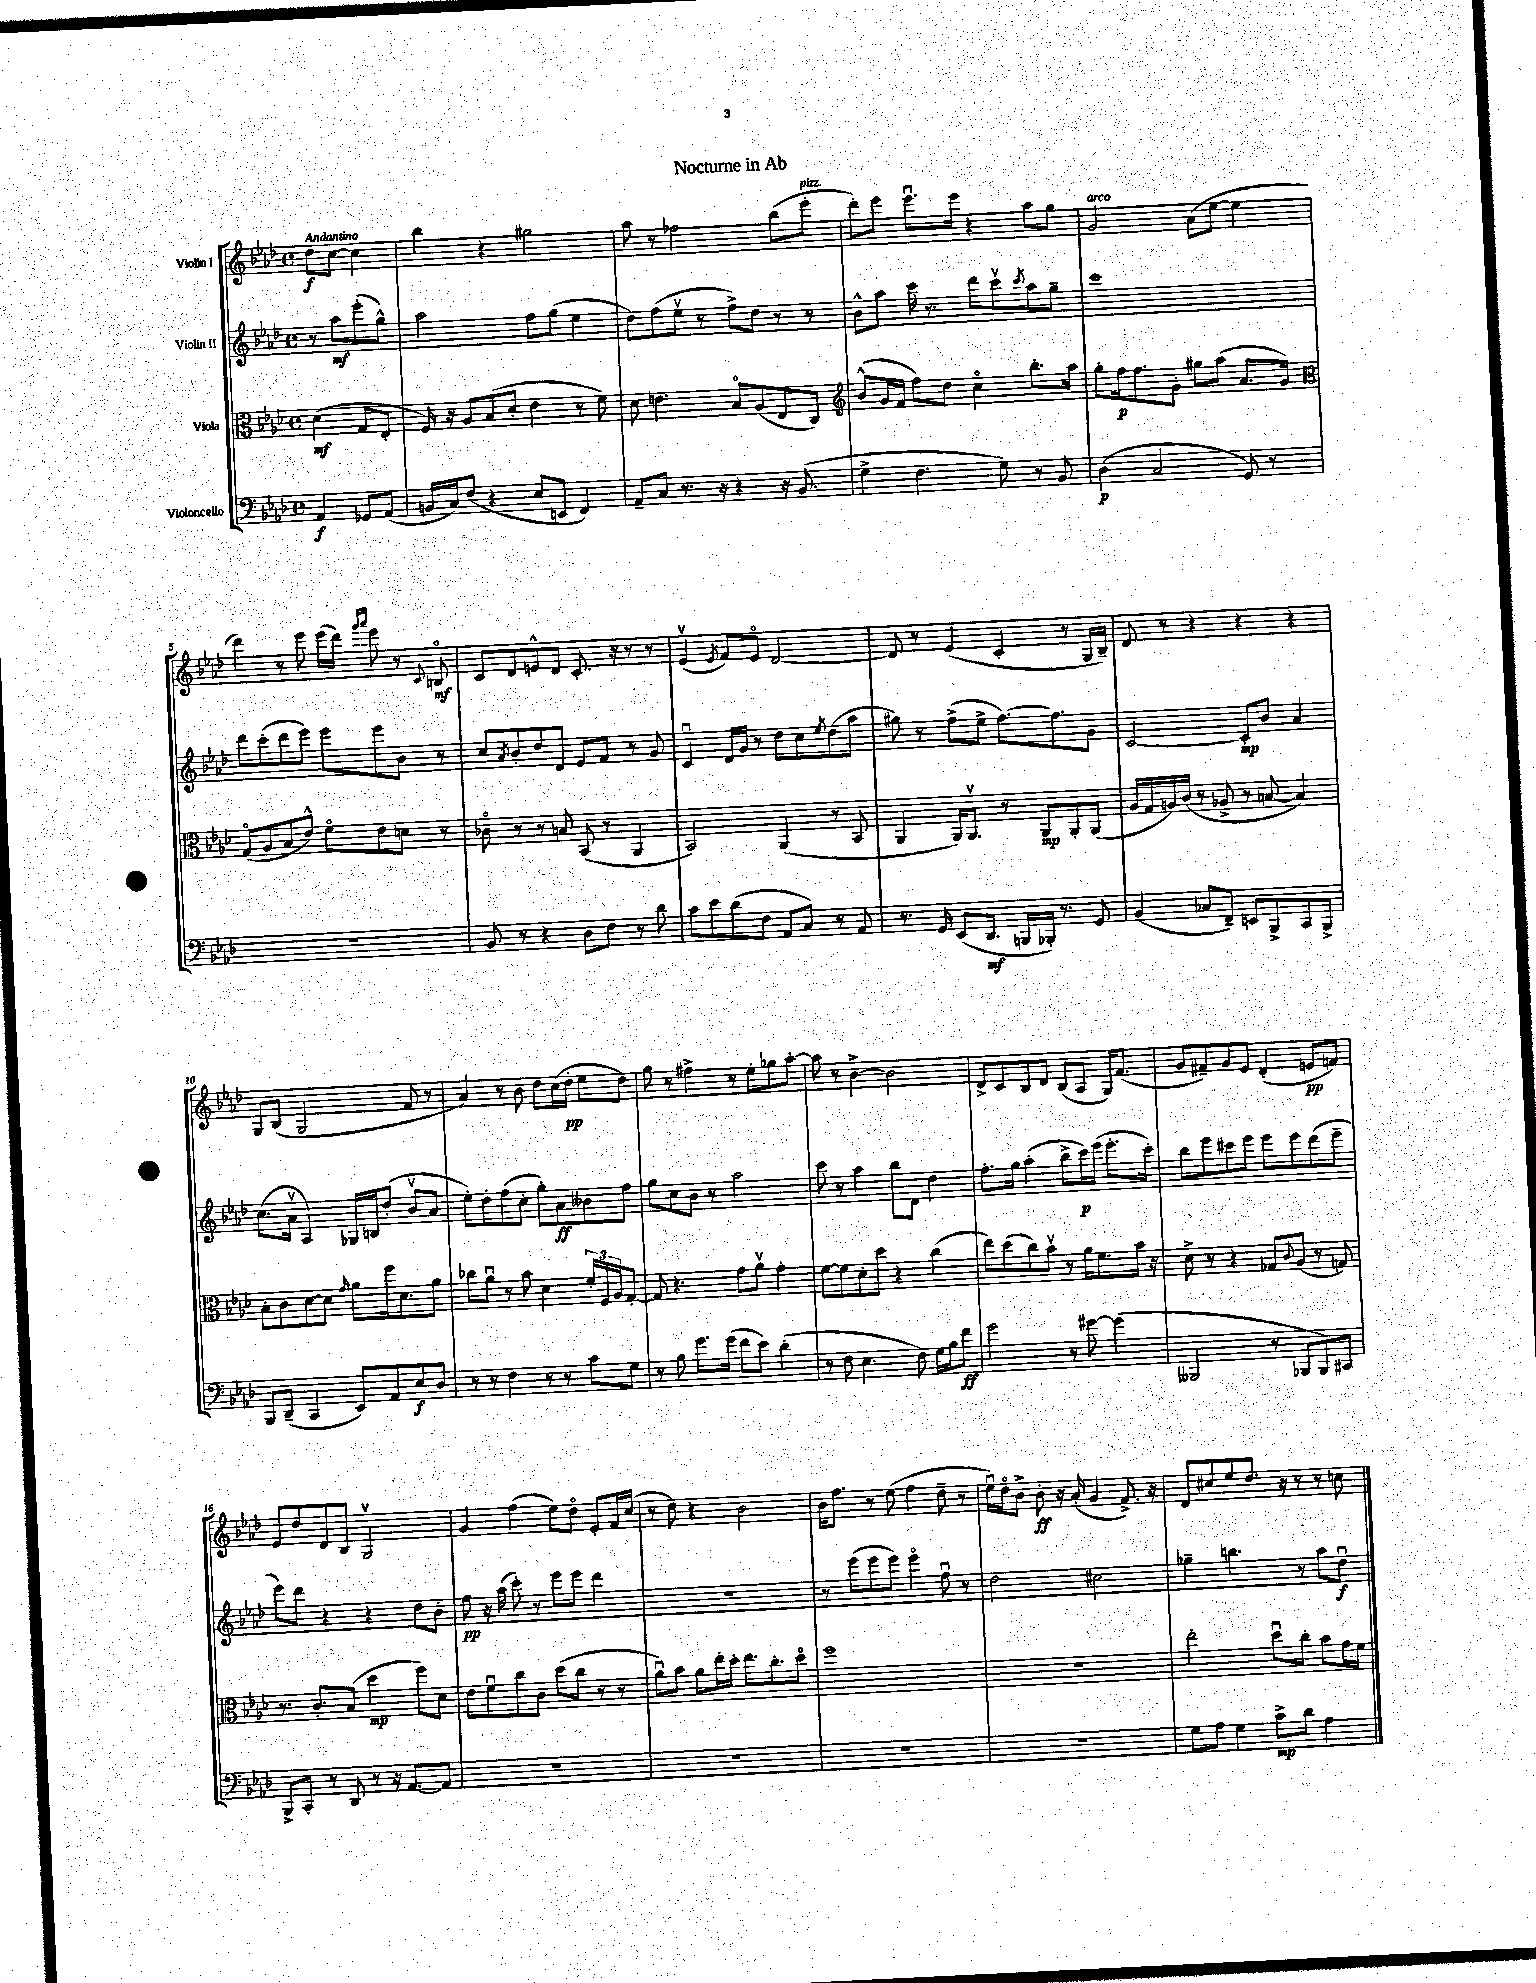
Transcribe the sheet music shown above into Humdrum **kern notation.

**kern	**dynam	**kern	**dynam	**kern	**dynam	**kern	**dynam
*part4	*part4	*part3	*part3	*part2	*part2	*part1	*part1
*staff4	*staff4	*staff3	*staff3	*staff2	*staff2	*staff1	*staff1
*I"Violoncello	*	*I"Viola	*	*I"Violin II	*	*I"Violin I	*
*clefF4	*	*clefC3	*	*clefG2	*	*clefG2	*
*k[b-e-a-d-]	*	*k[b-e-a-d-]	*	*k[b-e-a-d-]	*	*k[b-e-a-d-]	*
*M4/4	*	*M4/4	*	*M4/4	*	*M4/4	*
*met(c)	*	*met(c)	*	*met(c)	*	*met(c)	*
=	=	=	=	=	=	=	=
!	!	!	!	!	!	!LO:TX:a:B:t=Andantino	!
4AA-/	f	(4d-\	mf	8r	.	8dd-\L	f
.	.	.	.	8aa-\L	mf	[8cc\J	.
8GG-X/L	.	8G/L	.	(8eee-'\	.	4cc\]	.
(8AA-/J	.	8E-'/J	.	8gg^^\J)	.	.	.
=1	=1	=1	=1	=1	=1	=1	=1
16BBn/LL	.	16F/)	.	2aa-\	.	4bb-\	.
16C/J)	.	16r	.	.	.	.	.
(8F/J	.	8A-/L	.	.	.	.	.
4r	.	(8B-/	.	.	.	4r	.
.	.	8d-'/J	.	.	.	.	.
8E-/L	.	4e-\	.	8ff\L	.	2gg#X\	.
8EEn/J	.	.	.	(8gg\J	.	.	.
4FF/)	.	8r	.	4ee-\	.	.	.
.	.	8f\)	.	.	.	.	.
=2	=2	=2	=2	=2	=2	=2	=2
8AA-~/L	.	8d-\	.	8dd-\L)	.	8aa-\	.
8C/J	.	4.en\	.	(8ff\	.	8r	.
8.r	.	.	.	8ee-v\J	.	2ff-X\	.
.	.	.	.	8r	.	.	.
16r	.	.	.	.	.	.	.
4r	.	8B-/L	.	8ff^\L)	.	.	.
.	.	(8A-/	.	8dd-\J	.	.	.
16r	.	8E-/	.	8r	.	(8bb-\L	.
(8.BB-/	.	.	.	.	.	.	.
!	!	!	!	!	!	!LO:TX:a:i:t=pizz.	!
.	.	8C/J)	.	8r	.	8eee-'\J	.
=3	=3	=3	=3	=3	=3	=3	=3
*	*	*clefG2	*	*	*	*	*
4G^\	.	(8b-^^/L	.	8b-^^\L	.	8ddd-'\L)	.
.	.	16g/L	.	8aa-\J	.	8eee-\J	.
.	.	16f/JJ	.	.	.	.	.
4.F\	.	8ff\L)	.	16ccc\	.	8.eee-u\L	.
.	.	.	.	8.r	.	.	.
.	.	8dd-\J	.	.	.	.	.
.	.	.	.	.	.	16eee-\Jk	.
.	.	4cc\	.	8ddd-\L	.	4r	.
8G\)	.	.	.	8cccv\	.	.	.
.	.	.	.	8qccc/	.	.	.
8r	.	8.bb-'\L	.	8aa-\	.	8aa-\L	.
8BB-/	.	.	.	8gg~\J	.	8gg\J	.
.	.	16aa-\Jk	.	.	.	.	.
=4	=4	=4	=4	=4	=4	=4	=4
!	!	!	!	!	!	!LO:TX:a:i:t=arco	!
(4D-\	p	8gg'\L	.	1ccc	.	2g/	.
.	.	16ff\k	p	.	.	.	.
.	.	8.ff\	.	.	.	.	.
2C/	.	.	.	.	.	.	.
.	.	8g'\J	.	.	.	.	.
.	.	8gg#X\L	.	.	.	(8a-\L	.
.	.	(8aa-\J	.	.	.	[8ee-\J	.
8GG/)	.	8.a-/L	.	.	.	4ee-\]	.
8r	.	.	.	.	.	.	.
.	.	16g/Jk)	.	.	.	.	.
!!LO:LB:g=z
=5	=5	=5	=5	=5	=5	=5	=5
*	*	*clefC3	*	*	*	*	*
1r	.	(8G/L	.	8ddd-\L	.	4ddd-\)	.
.	.	8A-/	.	(8ccc'\	.	.	.
.	.	8B-/	.	8ddd-\	.	8r	.
.	.	8e-^^/J)	.	8eee-\J)	.	8eee-\	.
.	.	8f\L	.	8eee-\L	.	(16eee-\LL	.
.	.	.	.	.	.	16ddd-\JJ)	.
.	.	.	.	.	.	16qqggg/LL	.
.	.	.	.	.	.	16qqaaa-/JJ	.
.	.	8e-\	.	8eee-\	.	8eee-\	.
.	.	8dn\J	.	8b-\J	.	8r	.
.	.	.	.	.	.	8qqc/	.
.	.	8r	.	8r	.	8Bn/	mf
=6	=6	=6	=6	=6	=6	=6	=6
8BB-/	.	8c-X\	.	8cc/L	.	8c/L	.
.	.	.	.	8qa-/	.	.	.
8r	.	8r	.	8b-'/	.	8d-/	.
4r	.	8r	.	8dd-/	.	8en^^/	.
.	.	8Bn/	.	8d-/J	.	8d-/J	.
8D-\L	.	(8BB-/	.	8e-/L	.	8.c'/	.
8F\J	.	8r	.	8f/J	.	.	.
.	.	.	.	.	.	16r	.
8r	.	4AA-/	.	8r	.	8r	.
8d-\	.	.	.	8g/	.	8r	.
=7	=7	=7	=7	=7	=7	=7	=7
8c\L	.	2BB-/)	.	4cu/	.	(4e-v/	.
8e-\	.	.	.	.	.	.	.
.	.	.	.	.	.	8qe-/	.
(8d-\	.	.	.	16d-/LL	.	8f/L)	.
.	.	.	.	16g/JJ	.	.	.
8F\J	.	.	.	8r	.	8e-/J	.
8AA-/L	.	(4AA-/	.	8dd-\L	.	[2d-/	.
8C/J)	.	.	.	8cc\	.	.	.
.	.	.	.	8qee-/	.	.	.
8r	.	8r	.	(8dd-\	.	.	.
8AA-/	.	8BB-/	.	8aa-\J	.	.	.
=8	=8	=8	=8	=8	=8	=8	=8
8.r	.	4AA-/	.	8gg#X\)	.	8d-/]	.
.	.	.	.	8r	.	8r	.
16GG/	.	.	.	.	.	.	.
(8EE-/L	.	16AA-/KL)	.	(8ff^\L	.	(4e-/	.
.	.	8.AA-v/J	.	.	.	.	.
8.DD-/J	mf	.	.	8ee-^\J	.	.	.
.	.	8r	.	[8.ff\L)	.	4c'/	.
16BBBn/LL	.	.	.	.	.	.	.
16BBB-X'/JJ)	.	8AA-/L	mp	.	.	.	.
8.r	.	.	.	8.ff\]	.	.	.
.	.	8AA-'/	.	.	.	8r	.
8GG/	.	(8AA-/J	.	8g\J	.	16G/LL	.
.	.	.	.	.	.	16B-~/JJ)	.
=9	=9	=9	=9	=9	=9	=9	=9
(4BB-/	.	16A-/LL	.	[2c/	.	8d-/	.
.	.	16G/	.	.	.	.	.
.	.	16An/)	.	.	.	8r	.
.	.	(16c/JJ	.	.	.	.	.
8C-X/L	.	8r	.	.	.	4r	.
8FF~/J)	.	8A-X^/	.	.	.	.	.
8EEn/L	.	8r	.	8c'/L]	mp	4r	.
8BBB-^/	.	[8Bn/	.	8b-/J	.	.	.
8CC/	.	4B/])	.	4a-/	.	4r	.
8BBB-^/J	.	.	.	.	.	.	.
!!LO:LB:g=z
=10	=10	=10	=10	=10	=10	=10	=10
8BBB-/L	.	8B-'\L	.	(8.cc\L	.	8G/L	.
(8DD-~/J	.	8c\	.	.	.	(8B-/J	.
.	.	.	.	16a-v\Jk	.	.	.
4CC/	.	[8d-\	.	4A-/)	.	2G/	.
.	.	8d-\J]	.	.	.	.	.
.	.	16qqg/	.	.	.	.	.
8EE-/L)	.	8a-\L	.	16G-X/LL	.	.	.
.	.	.	.	16Bn/J	.	.	.
8AA-/	.	16ff\k	.	(8dd-'/J	.	.	.
.	.	8.d-\	.	.	.	.	.
8E-/	f	.	.	8b-v/L	.	8f/	.
8D-/J	.	8a-\J	.	8a-/J	.	8r	.
=11	=11	=11	=11	=11	=11	=11	=11
8r	.	8cc-X\L	.	8ee-'\L)	.	4a-/)	.
8r	.	8a-u\J	.	8dd-'\	.	.	.
4F\	.	8r	.	(8ff\	.	8r	.
.	.	8b-\	.	8cc'\J	.	8b-\	.
8r	.	4d-\	.	8gg'\L)	.	8dd-\L	.
8r	.	.	.	8a-\	ff	(16cc\L	.
.	.	.	.	.	.	16dd-'\JJ	pp
8c\L	.	24f'/LL	.	8b--X\	.	8ee-\L	.
.	.	24F/	.	.	.	.	.
.	.	24A-/J	.	.	.	.	.
8G\J	.	[8G'/J	.	8ff\J	.	8dd-\J)	.
=12	=12	=12	=12	=12	=12	=12	=12
8r	.	8G/]	.	8gg\L	.	8gg\	.
8B-\	.	4.r	.	8cc\	.	8r	.
8.g\L	.	.	.	8b-\J	.	4ff#X^\	.
.	.	.	.	8r	.	.	.
(16g\Jk	.	.	.	.	.	.	.
8f\L	.	8g\L	.	2aa-\	.	8r	.
8e-\J)	.	8a-v\J	.	.	.	8ee-'\L	.
(4d-'\	.	4g'\	.	.	.	8gg-X\	.
.	.	.	.	.	.	[8aa-'\J	.
=13	=13	=13	=13	=13	=13	=13	=13
8r	.	[8f\L	.	8ccc\	.	8aa-\]	.
8F\	.	8f\]	.	8r	.	8r	.
4.E-\	.	8d-'\	.	4aa-\	.	[4b-^\	.
.	.	8dd-\J	.	.	.	.	.
.	.	4r	.	8bb-\L	.	2b-\]	.
8F\)	.	.	.	8d-\J	.	.	.
16G\LL	.	(4cc\	.	4dd-\	.	.	.
16B-\J	.	.	.	.	.	.	.
8f\J	ff	.	.	.	.	.	.
=14	=14	=14	=14	=14	=14	=14	=14
2g\	.	8ee-\L)	.	8.ff'\L	.	8d-^/L	.
.	.	(8dd-\	.	.	.	8c/	.
.	.	.	.	16gg\Jk	.	.	.
.	.	8cc\)	.	(4aa-'\	.	8B-/	.
.	.	8b-v\J	.	.	.	8d-/J	.
8r	.	8r	.	8bb-^\L	.	(8B-/L	.
[8g#X\	.	16a-\KL	.	16ccc\L)	p	8A-/J	.
.	.	8.f\	.	(16eee-\JJ	.	.	.
(4g#\]	.	.	.	8.eee-'\L	.	16G/KL)	.
.	.	.	.	.	.	(8.f/J	.
.	.	16b-\Jk	.	.	.	.	.
.	.	16r	.	16ccc'\Jk)	.	.	.
=15	=15	=15	=15	=15	=15	=15	=15
2BBB--X/	.	8d-^\	.	8bb-\L	.	8g/L	.
.	.	8r	.	8eee-\	.	8f#X~/)	.
.	.	4r	.	8ccc#X\	.	8g/	.
.	.	.	.	8eee-\J	.	8e-/J	.
8r	.	8G-X/L	.	8eee-\L	.	(4d-'/	.
.	.	8qqc/	.	.	.	.	.
8BBB-X/L	.	(8A-/J	.	8eee-\	.	.	.
8BBB-/)	.	8r	.	(8ddd-\	.	8en/L	pp
8CC#X/J	.	8Gn/)	.	8eee-~\J	.	8fn/J)	.
!!LO:LB:g=z
=16	=16	=16	=16	=16	=16	=16	=16
8BBB-^/L	.	8.r	.	8eee-\L)	.	8e-/L	.
8CC'/J	.	.	.	8ddd-\J	.	8dd-/	.
.	.	8.c'/L	.	.	.	.	.
8r	.	.	.	4r	.	8d-/	.
8DD-/	.	(8B-/J	.	.	.	8B-/J	.
8r	.	4dd-\	mp	4r	.	2Gv/	.
16r	.	.	.	.	.	.	.
[8.AA-/L	.	.	.	.	.	.	.
.	.	8ff\L)	.	8dd-\L	.	.	.
8AA-/J]	.	8d-\J	.	8b-'\J	.	.	.
=17	=17	=17	=17	=17	=17	=17	=17
1r	.	8e-\L	.	8ff\	pp	4g/	.
.	.	8fu\	.	16r	.	.	.
.	.	.	.	(16aa-\	.	.	.
.	.	8cc\	.	8ccc'\)	.	(4ff\	.
.	.	8c\J	.	8r	.	.	.
.	.	(8dd-\L	.	8eee-\L	.	8ee-\L)	.
.	.	8cc\J	.	8eee-\J	.	8dd-\J	.
.	.	8r	.	4ddd-\	.	8e-'/L	.
.	.	8r	.	.	.	16f/L	.
.	.	.	.	.	.	(16cc/JJ	.
=18	=18	=18	=18	=18	=18	=18	=18
1r	.	8a-u\L)	.	1r	.	8r	.
.	.	8b-\J	.	.	.	8dd-\)	.
.	.	8a-\L	.	.	.	4r	.
.	.	16ee-'\L	.	.	.	.	.
.	.	16dd-'\JJ	.	.	.	.	.
.	.	8.ee-\L	.	.	.	2b-\	.
.	.	8.cc'\	.	.	.	.	.
.	.	8dd-\J	.	.	.	.	.
=19	=19	=19	=19	=19	=19	=19	=19
1r	.	1ff	.	8r	.	16b-\KL	.
.	.	.	.	.	.	8.ff\J	.
.	.	.	.	(8eee-\L	.	.	.
.	.	.	.	8eee-\	.	8r	.
.	.	.	.	8eee-\J)	.	(8ee-\	.
.	.	.	.	4eee-\	.	4ff\	.
.	.	.	.	8ffu\	.	8dd-~\	.
.	.	.	.	8r	.	8r	.
=20	=20	=20	=20	=20	=20	=20	=20
1r	.	1r	.	2dd-\	.	16ee-u\LL)	.
.	.	.	.	.	.	16dd-\J	.
.	.	.	.	.	.	8b-^\J	.
.	.	.	.	.	.	8b-'\	ff
.	.	.	.	.	.	16r	.
.	.	.	.	.	.	(16a-'/	.
.	.	.	.	2cc#X\	.	4g/	.
.	.	.	.	.	.	8.f^/)	.
.	.	.	.	.	.	16r	.
=21	=21	=21	=21	=21	=21	=21	=21
8G\L	.	2ee-'\	.	4gg-X~\	.	8d-/L	.
8A-\J	.	.	.	.	.	8cc#X/	.
4G\	.	.	.	4.bbn\	.	8ee-/	.
.	.	.	.	.	.	8.dd-/J	.
8c^\L	mp	8dd-u\L	.	.	.	.	.
.	.	.	.	.	.	16r	.
8d-\J	.	8cc'\J	.	8r	.	8r	.
4A-\	.	8b-\L	.	8aa-\L	.	8r	.
.	.	16g\L	.	8dd-u\J	f	8ccn\	.
.	.	16f\JJ	.	.	.	.	.
==	==	==	==	==	==	==	==
*-	*-	*-	*-	*-	*-	*-	*-
